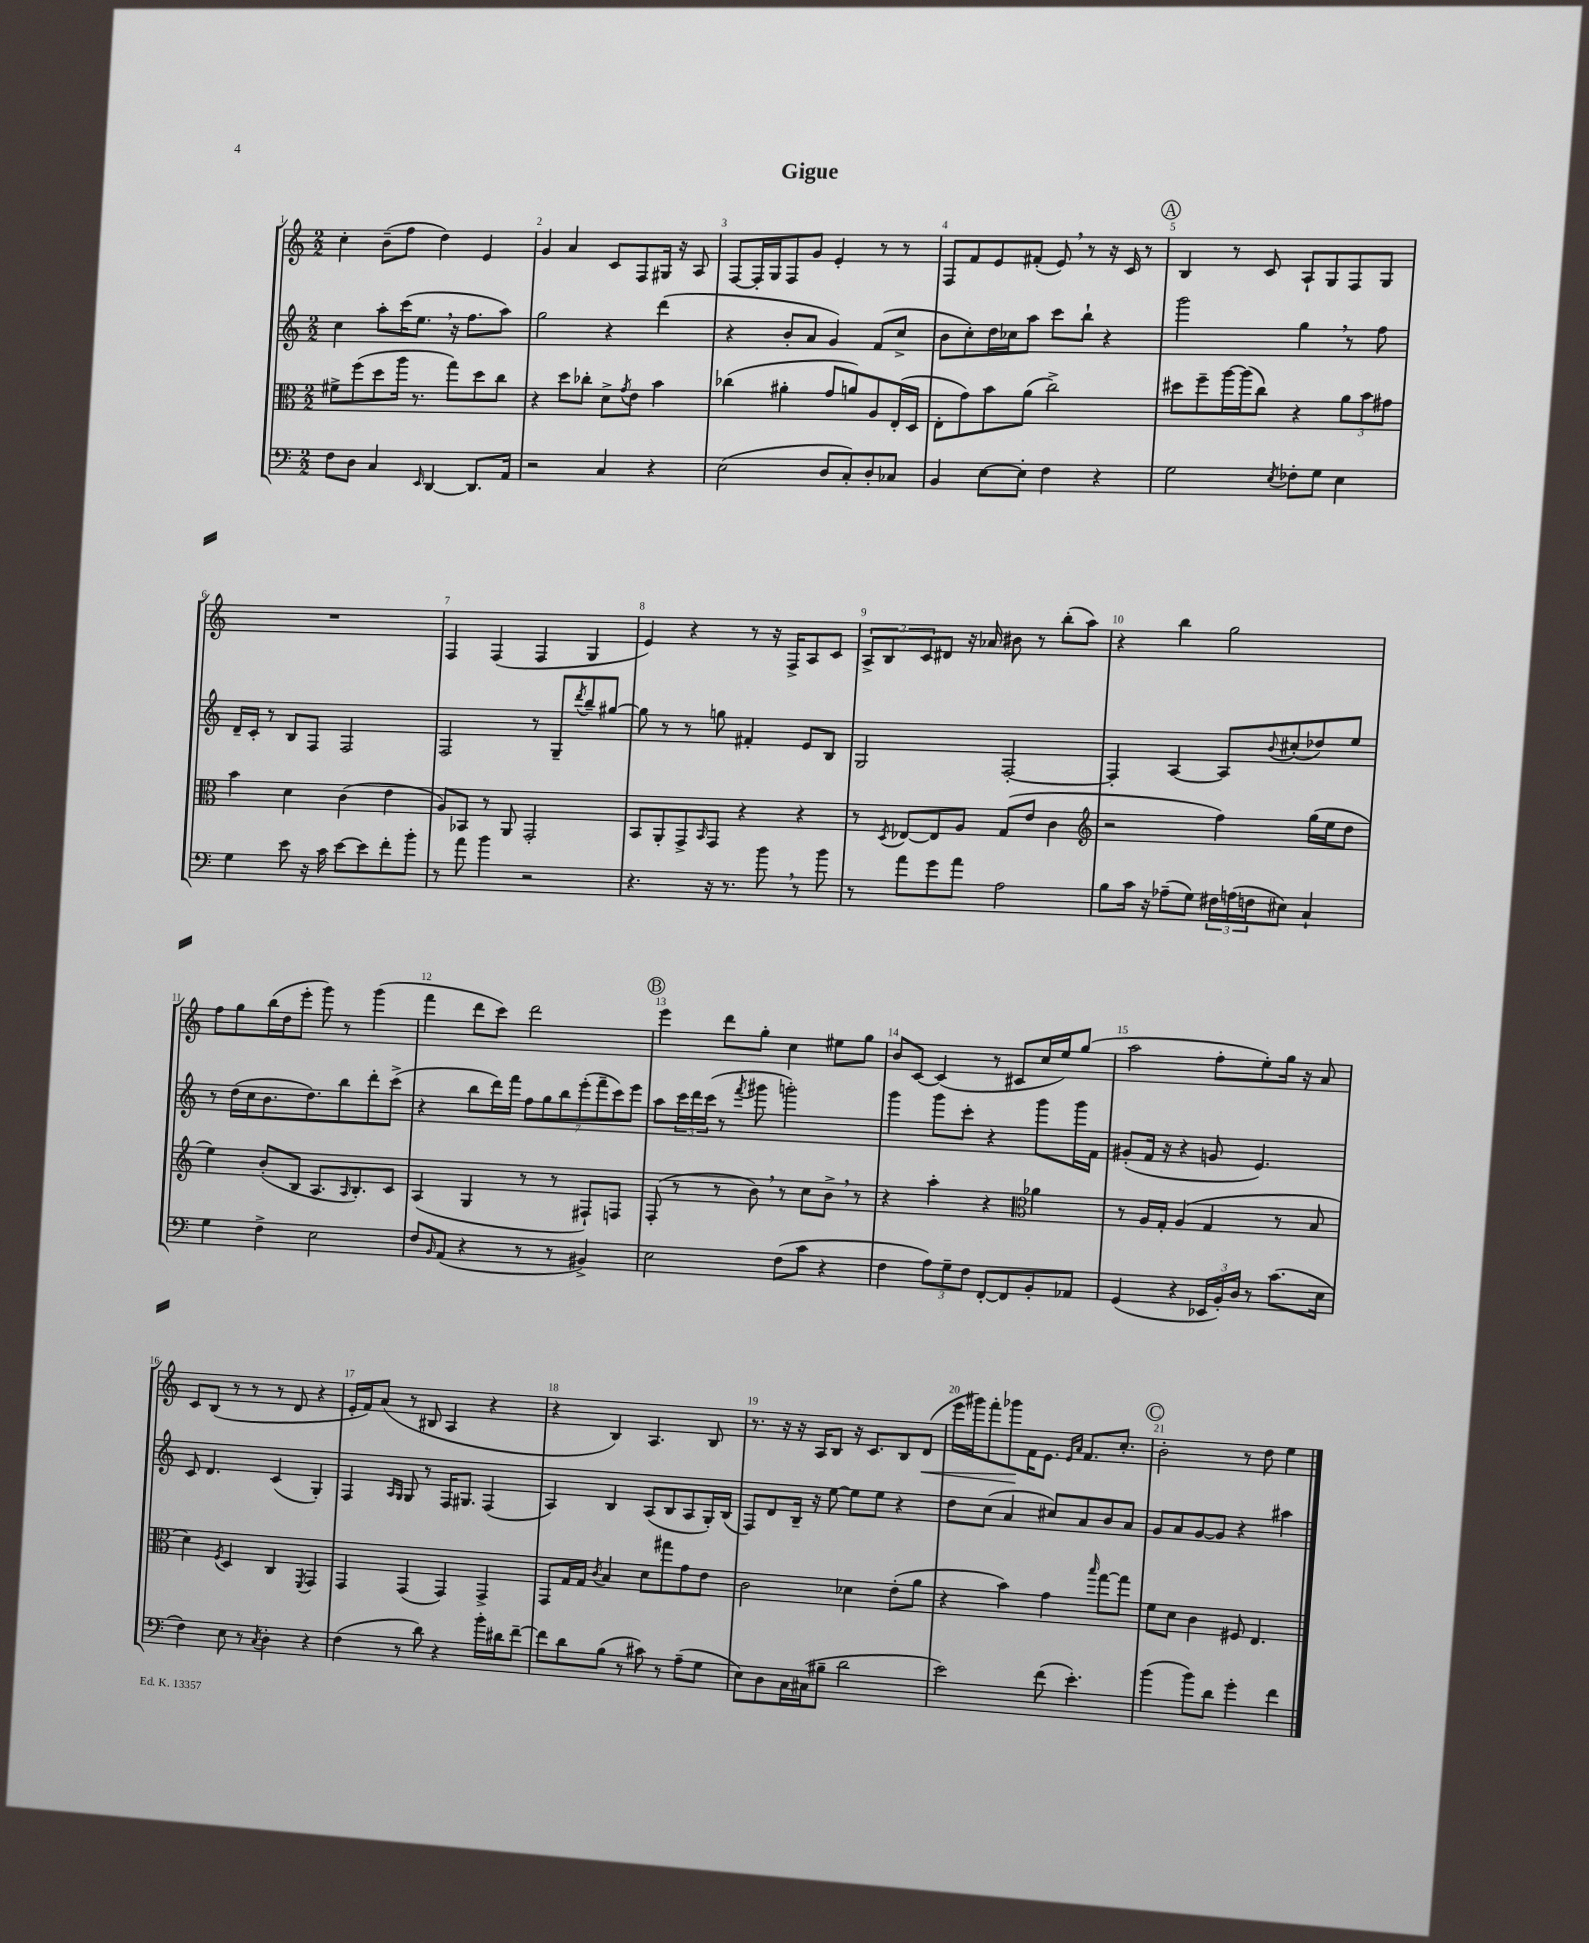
\header { title = "Gigue" }
<<
\new StaffGroup <<
\new Staff = "s0" {
    \clef treble \key c \major \numericTimeSignature \time 2/2
    c''4-. b'8--( f''8 d''4) e'4 |
    g'4 a'4 c'8 f8 gis16 r16 a8 |
    f8~ f16-. g16 f8 g'8 e'4-. r8 r8 |
    f8 f'8 e'8 fis'8-.( e'8) \breathe r8 r16 c'16 r8 |
    \mark \markup { \circle "A" } b4 r8 c'8 a8-! g8 f8 g8 |
    R1 |
    f4 f4( f4 g4 |
    e'4) r4 r8 r16 f16-> a8 c'8 |
    \tuplet 3/2 { a8-> b8 c'8 } dis'8 r16 aes'16 bis'8 r8 b''8-.( a''8) |
    r4 b''4 g''2 |
    f''8 g''8 b''16( d''16 e'''8-. g'''8) r8 g'''4( |
    f'''4 d'''8 c'''8) d'''2 |
    \mark \markup { \circle "B" } e'''4 d'''8 g''8-. c''4 eis''8 g''8 |
    b'8 c'8~ c'4( r8 cis'8 c''16 e''16) g''8( |
    a''2 f''8-. e''8-.) g''16 r16 a'8 |
    c'8 b8( r8 r8 r8 d'8 r4 |
    e'16-. f'16) a'8( r8 bis8 a4 r4 |
    r4 b4) a4. b8 |
    r8. r16 r16 a16 b8 r16 c'8. b8 d'8\<( |
    e'''16 gis'''16) f'''8-. ges'''8\! f'16 e'8. \grace { e'16 a'16 } f'8. c''8.-. |
    \mark \markup { \circle "C" } b'2-. r8 d''8 e''4 \bar "|." |
}
\new Staff = "s1" {
    \clef treble \key c \major \numericTimeSignature \time 2/2
    c''4 a''8-. c'''16( e''8. \breathe r16 f''8. a''8) |
    g''2 r4 d'''4( |
    r4 b'8-. a'8 g'4) f'8( c''8-> |
    b'8 c''8-.) d''16 ces''16 a''8 c'''8 b''8-! r4 |
    \mark \markup { \circle "A" } g'''2 g''4 \breathe r8 f''8 |
    d'16-- c'16-. r8 b8 f8 f2 |
    f2 r8 g8-- \acciaccatura { d'''8 } b''8-- gis''8~ |
    gis''8 r8 r8 g''8 fis'4-. e'8 b8 |
    g2 f2~-. |
    f4-. a4~ a8 \appoggiatura { b'8 } cis''8-.( des''8) e''8 |
    r8 d''16( c''16 b'8. d''8.) b''8 d'''8-. c'''8->( |
    r4 b''8 d'''16) f'''16 \tuplet 7/4 { f''8 g''8 b''8 e'''8-.( f'''8-- c'''8) e'''8 } |
    \mark \markup { \circle "B" } a''8 \tuplet 3/2 { c'''16 d'''16 c'''16( } r8 \acciaccatura { f'''8 } gis'''8 g'''2-.) |
    g'''4 g'''8 c'''8-. r4 g'''8 g'''16 f'16 |
    gis'8-.( f'16 r16 r4 g'8 e'4.) |
    c'8 d'4. c'4( g4-.) |
    f4 \grace { a16 g16 } g8 r8 f16 gis8. f4( |
    a4) b4 a8( b8 a8 g16-.) b16( |
    f8) d'8 b16-- r16 e''8~ e''8 e''8 r4 |
    d''8 c''8( a'4 cis''8) a'8 b'8 a'8 |
    \mark \markup { \circle "C" } g'8 a'8 g'8~ g'8 r4 ais''4 \bar "|." |
}
\new Staff = "s2" {
    \clef alto \key c \major \numericTimeSignature \time 2/2
    fis'8-> f''8( d''8 a''16 r8. g''8) d''8 c''8 |
    r4 d''8 ces''8-. d'8-> \acciaccatura { g'8 } e'8 b'4 |
    ces''4( ais'4-. g'8 a'8) a8 e16-.( d16 |
    e8-. g'8) b'8 a'8( c''2->) |
    \mark \markup { \circle "A" } dis''8 f''8-- a''16~ a''16( c''8) r4 \tuplet 3/2 { a'8 b'8 gis'8 } |
    b'4 d'4 c'4( e'4 |
    a8) bes,8 r8 a,8 g,2-. |
    b,8 a,8-. g,8-> \grace { b,16 } g,8 r4 r4 |
    r8 \acciaccatura { d8 } ees8~ ees8 a8 g8( e'8 c'4 |
    \clef treble r2 f''4) g''16( e''16 d''8 |
    e''4) b'8-.( b8 a8. \grace { a16 } b8.-.) c'8 |
    a4( g4 r8 r8 fis8-!) f8 |
    \mark \markup { \circle "B" } f8-.( r8 r8 b'8) \breathe r8 c''8 b'8-> \breathe r8 |
    r4 a''4-. r4 \clef alto aes'4 |
    r8 a16 g16-. a4( g4 r8 b8 |
    d'4) \acciaccatura { f8 } d4 c4 \acciaccatura { f,8 } g,4 |
    g,4 g,4( g,4) g,4-> |
    g,8 g16 g16 \acciaccatura { c'8 } b4 d'8 gis''8 g'8 e'8 |
    c'2 des'4 e'8-.( a'8 |
    r4 b'4) g'4 \grace { b''16 } g''8~ g''8 |
    \mark \markup { \circle "C" } f'8 d'8 c'4 fis8 e4. \bar "|." |
}
\new Staff = "s3" {
    \clef bass \key c \major \numericTimeSignature \time 2/2
    f8 d8 c4 \grace { e,16 } d,4~ d,8. a,16 |
    r2 c4 r4 |
    e2( d8 c8-.) d8-. ces8 |
    b,4 e8~ e8-. f4 r4 |
    \mark \markup { \circle "A" } g2 \acciaccatura { e8 } fes8-. g8 e4 |
    g4 e'8 r16 c'16 e'8~ e'8 f'8-. b'8-. |
    r8 a'8 b'4 r2 |
    r4. r16 r8. b'8 \breathe r8 b'8 |
    r8 a'8 g'8 a'8 a2 |
    b8 c'16 r16 aes8--( g8) \tuplet 3/2 { fis16 a16( f16 } eis8) c4-! |
    g4 f4-> e2 |
    f8 \grace { b,16 } a,8( r4 r8 r8 bis,4->) |
    \mark \markup { \circle "B" } e2 f8( c'8 r4 |
    f4 \tuplet 3/2 { a8) g8-- f8 } f,8~-. f,8 b,8-. aes,8 |
    g,4( r4 \tuplet 3/2 { ees,16 b,16-.) d16 } r8 c'8.( e16 |
    f4) e8 r8 \acciaccatura { c8 } d4-. r4 |
    f4( r8 d'8) r4 b'16-. dis'16 f'8~-- |
    f'8 d'8 b8( r8 cis'8) r8 a8--( g8 |
    e8) d8 c16 cis16( bis8-- d'2 |
    e'2) f'8( e'4.-.) |
    \mark \markup { \circle "C" } b'4( b'8) d'8 g'4-. f'4 \bar "|." |
}
>>
>>
\layout { \context { \Score \override BarNumber.break-visibility = ##(#f #t #t) barNumberVisibility = #all-bar-numbers-visible } }
